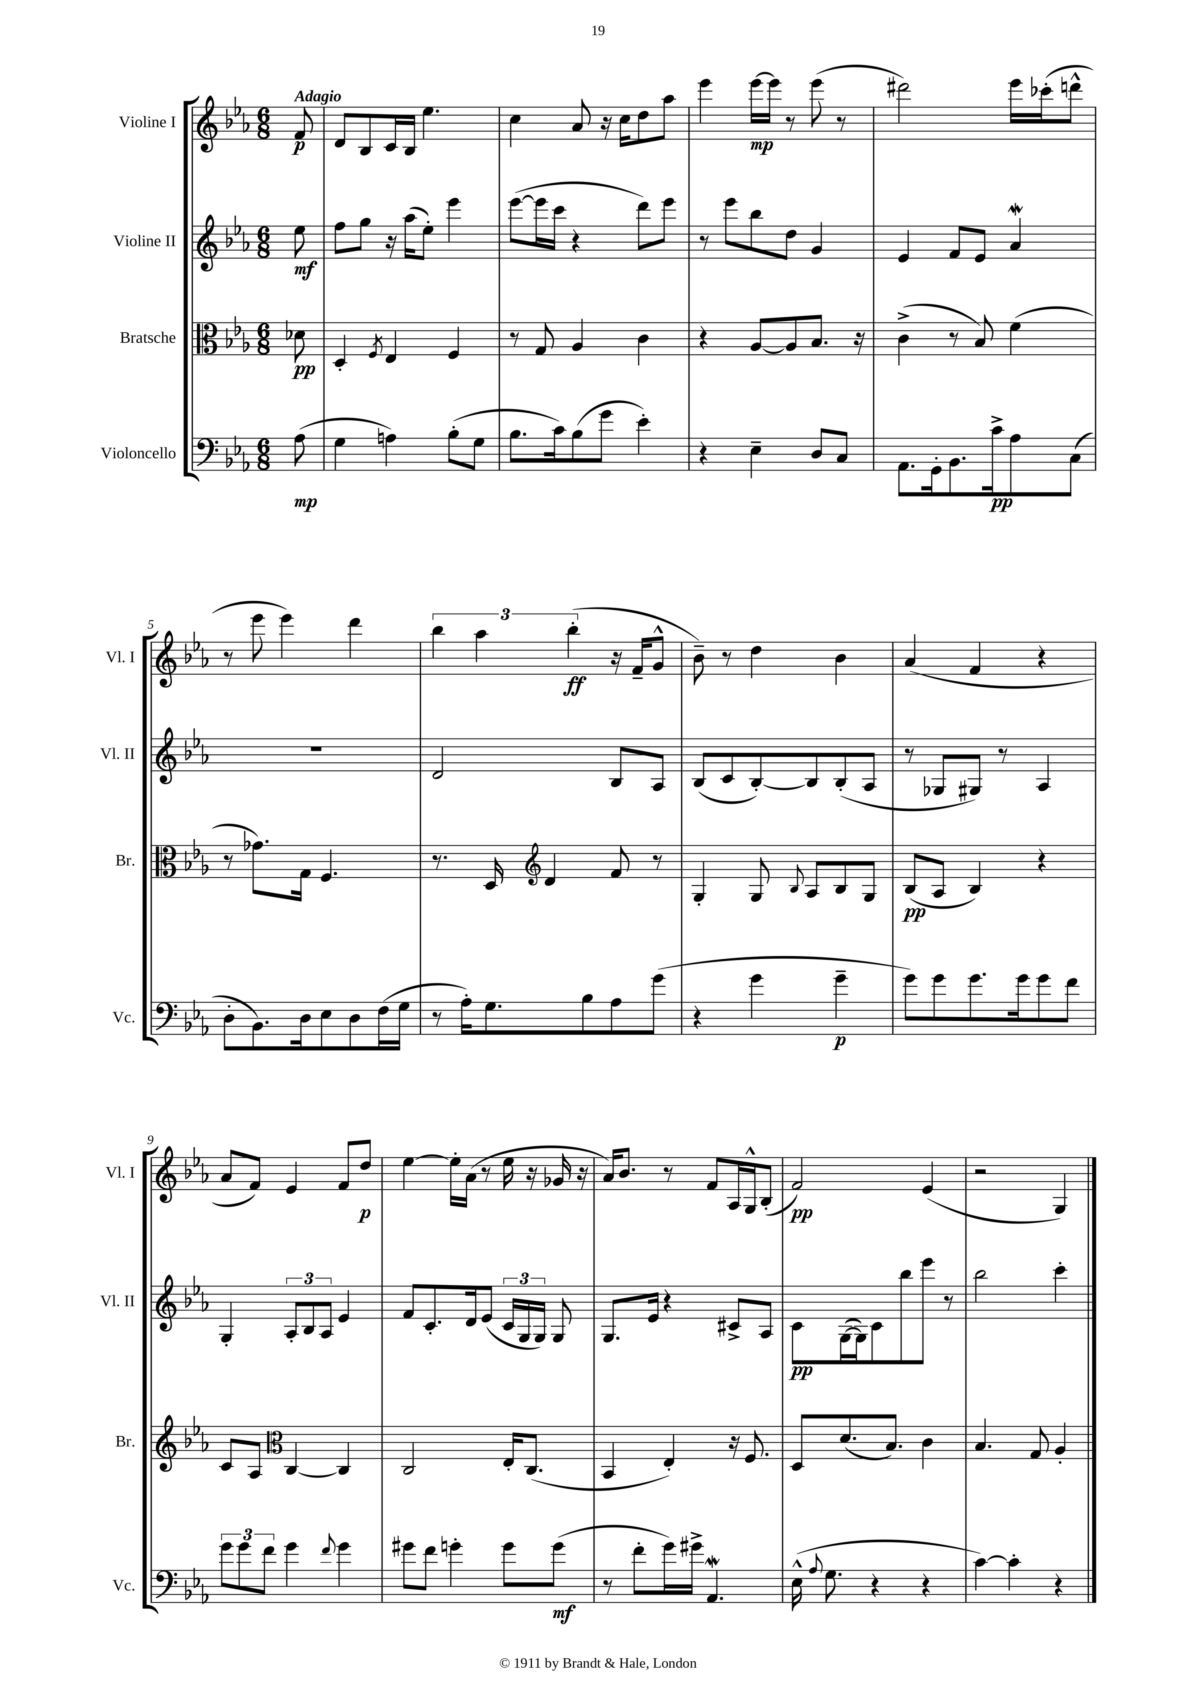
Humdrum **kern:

**kern	**kern	**kern	**kern
*staff4	*staff3	*staff2	*staff1
*clefF4	*clefC3	*clefG2	*clefG2
*k[b-e-a-]	*k[b-e-a-]	*k[b-e-a-]	*k[b-e-a-]
*M6/8	*M6/8	*M6/8	*M6/8
(8A-	8d-	8ee-	8f
=	=	=	=
4G	4D'	8ff	8d
.	.	8gg	8B-
.	8qF	.	.
4A)	4E-	16r	16c
.	.	(16aa-	16B-
.	.	8ee-')	4.ee-
(8B-'	4F	4eee-	.
8G	.	.	.
=	=	=	=
8.B-	8r	([8eee-	4cc
.	8G	16eee-]	.
16c)	.	16ccc	.
(8B-	4A-	4r	8a-
8g	.	.	16r
.	.	.	16cc
4e-')	4c	8ddd)	8dd
.	.	8eee-	8aa-
=	=	=	=
4r	4r	8r	4eee-
.	.	8eee-	.
4E-~	[8A-	8bb-	[16eee-
.	.	.	16eee-]
.	8A-]	8dd	8r
8D	8.B-	4g	(8eee-
8C	.	.	8r
.	16r	.	.
=	=	=	=
8.AA-	(4c^	4e-	2ddd#)
16GG'	.	.	.
8.BB-	8r	8f	.
.	8B-)	8e-	.
16c^	.	.	.
8A-	(4f	4a-	16eee-
.	.	.	(16ccc-'
(8C	.	.	8ddd^^
=	=	=	=
8D'	8r	2.r	8r
8.BB-)	8.g-)	.	8eee-
.	.	.	4eee-)
16D	16G	.	.
8E-	4.F	.	.
8D	.	.	4ddd
(16F	.	.	.
16G	.	.	.
=	=	=	=
8r	8.r	2d	6bb-
16A-')	.	.	.
.	.	.	6aa-
8.G	16D	.	.
*	*clefG2	*	*
.	4d	.	.
.	.	.	(6bb-'
8B-	.	.	.
8A-	8f	8B-	16r
.	.	.	16f~
(8g	8r	8A-	8g^^
=	=	=	=
4r	4G'	(8B-	8b-~)
.	.	8c	8r
4g	8G	[8B-')	4dd
.	8qqB-	.	.
.	8A-	8B-]	.
4g~	8B-	(8B-'	4b-
.	8G	8A-	.
=	=	=	=
8g)	(8B-	8r	(4a-
8g	8A-	8G-	.
8.g	4B-)	8G#)	4f
.	.	8r	.
16g	.	.	.
8g	4r	4A-	4r
8f	.	.	.
=	=	=	=
12g	8c	4G'	8a-
12g	.	.	.
.	8A-	.	8f)
12f	.	.	.
*	*clefC3	*	*
4g	[4C	12A-'	4e-
.	.	12B-	.
.	.	12A-	.
8qqf	.	.	.
4g	4C]	4e-	8f
.	.	.	8dd
=	=	=	=
8g#	2C	8f	[4ee-
8f	.	8.c'	.
4g'	.	.	16ee-']
.	.	16d	(16a-
.	.	(8e-	8r
8g	16E-'	24c	16ee-
.	.	24G	.
.	(8.C	.	16r
.	.	24G)	.
(8g	.	8G	16g-
.	.	.	16r
=	=	=	=
8r	4BB-	8.G	16a-)
.	.	.	8.b-
8f'	.	.	.
.	.	16e-	.
16g)	4E-')	4r	8r
16g#^	.	.	.
4.AA-	.	.	8f
.	16r	8c#^	16A-
.	8.F	.	16G^^
.	.	8A-	(8B-'
=	=	=	=
(16E-^^	8D	8c	2f)
8qqA-	.	.	.
8.G	.	.	.
.	(8.d	([16G	.
.	.	16G])	.
4r	.	8c	.
.	8.B-)	.	.
.	.	8bb-	.
4r	4c	8eee-	(4e-
.	.	8r	.
=	=	=	=
[4c)	4.B-	2bb-	2r
4c']	.	.	.
.	8G	.	.
4r	4A-'	4ccc'	4G)
==	==	==	==
*-	*-	*-	*-
